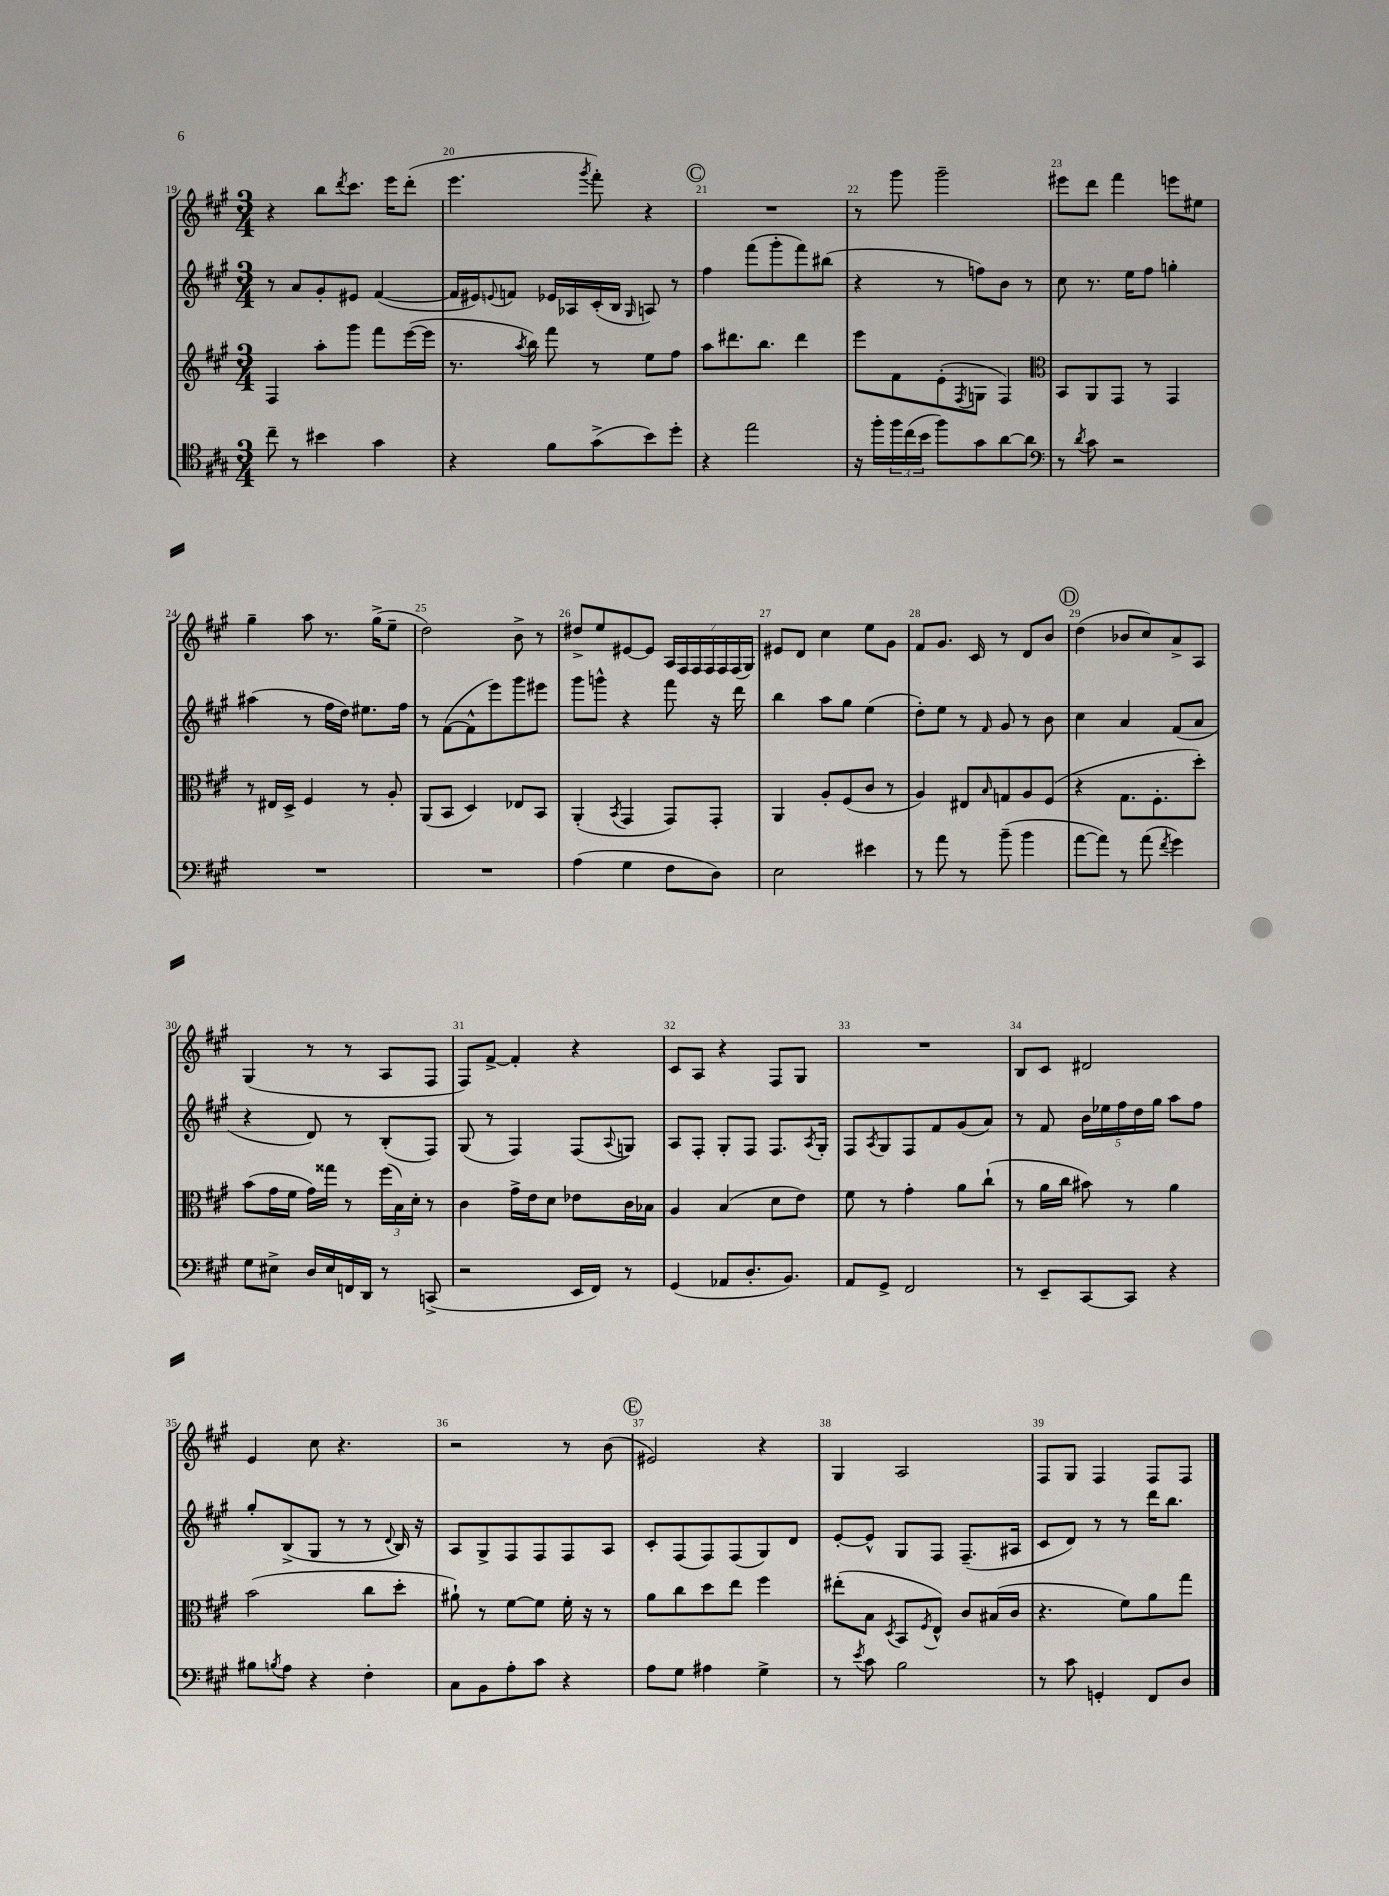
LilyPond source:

<<
\new StaffGroup <<
\new Staff = "s0" {
    \clef treble \key a \major \numericTimeSignature \time 3/4
    r4 b''8 \acciaccatura { d'''8 } cis'''8. e'''16 d'''8-.( |
    e'''4. \acciaccatura { gis'''8 } fis'''8-.) r4 |
    \mark \markup { \circle "C" } R2. |
    r8 gis'''8 gis'''2-- |
    eis'''8 d'''8 fis'''4 e'''8 eis''8 |
    gis''4-- a''8 r8. gis''16->( e''8-- |
    d''2) b'8-> r8 |
    dis''8-> e''8 eis'8~ eis'8 \tuplet 7/4 { a16 fis16 fis16 fis16 fis16 fis16( gis16) } |
    eis'8 d'8 cis''4 e''8 gis'8 |
    fis'8 gis'8. cis'16 r8 d'8 b'8 |
    \mark \markup { \circle "D" } d''4( bes'8 cis''8) a'8-> a8 |
    gis4( r8 r8 a8 fis8 |
    fis8) fis'8~-> fis'4-. r4 |
    cis'8 a8 r4 fis8 gis8 |
    R2. |
    b8 cis'8 dis'2 |
    e'4 cis''8 r4. |
    r2 r8 b'8( |
    \mark \markup { \circle "E" } eis'2) r4 |
    gis4 a2 |
    fis8 gis8 fis4 fis8 fis8 \bar "|." |
}
\new Staff = "s1" {
    \clef treble \key a \major \numericTimeSignature \time 3/4
    r8 a'8 gis'8-. eis'8 fis'4~( |
    fis'16 eis'16) \appoggiatura { e'8 } f'8 ees'16 aes16 cis'16-.( b16 \grace { gis16 } a8) r8 |
    \mark \markup { \circle "C" } fis''4 fis'''8( gis'''8-. fis'''8) bis''8( |
    r4 r8 f''8) b'8 r8 |
    cis''8 r8. e''16 fis''8 g''4-. |
    ais''4( r8 fis''16 d''16) eis''8. fis''16 |
    r8 fis'8~( fis'8-^ e'''8) gis'''8 eis'''8 |
    gis'''8 g'''8-^ r4 fis'''8 r16 d'''16 |
    b''4 a''8 gis''8 e''4( |
    d''8-.) e''8 r8 \grace { fis'16 } gis'8 r8 b'8 |
    \mark \markup { \circle "D" } cis''4 a'4 fis'8( a'8 |
    r4 d'8) r8 b8-.( fis8) |
    gis8( r8 fis4) fis8( \appoggiatura { a8 } g8) |
    a8 fis8-. gis8-. fis8 fis8. \acciaccatura { a8 } gis16-. |
    fis8 \acciaccatura { a8 } gis8 fis8 fis'8 gis'8( a'8) |
    r8 fis'8 \tuplet 5/4 { b'16 ees''16 fis''16 d''16 gis''16 } a''8 fis''8 |
    gis''8-. b8->( gis8 r8 r8 \appoggiatura { d'8 } b16) r16 |
    a8 gis8-> fis8 fis8 fis8 a8 |
    \mark \markup { \circle "E" } cis'8-. fis8( fis8) fis8( gis8) d'8 |
    e'8~-. e'8-^ gis8 fis8 fis8.--( ais16 |
    cis'8 d'8) r8 r8 d'''16 b''8. \bar "|." |
}
\new Staff = "s2" {
    \clef treble \key a \major \numericTimeSignature \time 3/4
    fis4 a''8-. gis'''8 fis'''8 e'''16~( e'''16 |
    r8. \acciaccatura { a''8 } b''16) fis'''8 r8 e''8 fis''8 |
    \mark \markup { \circle "C" } a''8 dis'''8. b''8. dis'''4 |
    e'''8 fis'8 e'8-.( \acciaccatura { fis8 } g8 fis4) |
    \clef alto b,8 a,8 gis,8 r8 gis,4 |
    r8 eis16 d16-> fis4 r8 a8-. |
    a,8( b,8 d4) ees8 b,8 |
    a,4-.( \acciaccatura { b,8 } gis,4 gis,8) gis,8-. |
    a,4 a8-. fis8( cis'8 r8 |
    a4) eis8 \grace { b16 } g8 a8 fis8( |
    \mark \markup { \circle "D" } r4 gis8. fis8.-. d''8-.) |
    b'8( gis'16 fis'16 gis'16) gisis''16 r8 \tuplet 3/2 { fis''16( b16) d'16-. } r8 |
    cis'4 gis'16-> e'16 d'8 ees'8 cis'16 bes16 |
    a4 b4( d'8 e'8) |
    fis'8 r8 gis'4-. a'8 cis''8-!( |
    r8 a'16 cis''16 bis'8) r8 a'4 |
    b'2( cis''8 d''8-. |
    ais'8-!) r8 fis'8~ fis'8 fis'16-. r16 r8 |
    \mark \markup { \circle "E" } a'8 cis''8 d''8 e''8 fis''4 |
    eis''8-.( b8 \acciaccatura { d8 } b,8 \acciaccatura { fis8 } e8-^) cis'8 bis16( cis'16 |
    r4. fis'8) a'8 gis''8 \bar "|." |
}
\new Staff = "s3" {
    \clef tenor \key a \major \numericTimeSignature \time 3/4
    cis''8-- r8 bis'4 gis'4 |
    r4 fis'8 gis'8->( b'8) d''8-. |
    \mark \markup { \circle "C" } r4 e''2 |
    r16 fis''16-. \tuplet 3/2 { fis''16 cis''16( b'16 } fis''8) gis'8 a'8~ a'8 |
    \clef bass r8 \acciaccatura { d'8 } cis'8 r2 |
    R2. |
    R2. |
    a4( gis4 fis8 d8) |
    e2 eis'4 |
    r8 a'8 r8 b'8--( b'4 |
    \mark \markup { \circle "D" } a'8~ a'8) r8 a'8( \acciaccatura { fis'8 } gis'4) |
    gis8 eis8-> d16 eis16 f,16 d,16 r8 c,8->( |
    r2 e,16 fis,16) r8 |
    gis,4( aes,8 d8.-. b,8.) |
    a,8 gis,8-> fis,2 |
    r8 e,8-- cis,8~ cis,8 r4 |
    bis8 \acciaccatura { b8 } a8 r4 fis4-. |
    cis8 b,8 a8-. cis'8 r4 |
    \mark \markup { \circle "E" } a8 gis8 ais4 gis4-> |
    r8 \acciaccatura { e'8 } cis'8 b2 |
    r8 cis'8 g,4-. fis,8 d8 \bar "|." |
}
>>
>>
\layout { \context { \Score currentBarNumber = #19 \override BarNumber.break-visibility = ##(#f #t #t) barNumberVisibility = #all-bar-numbers-visible } }
